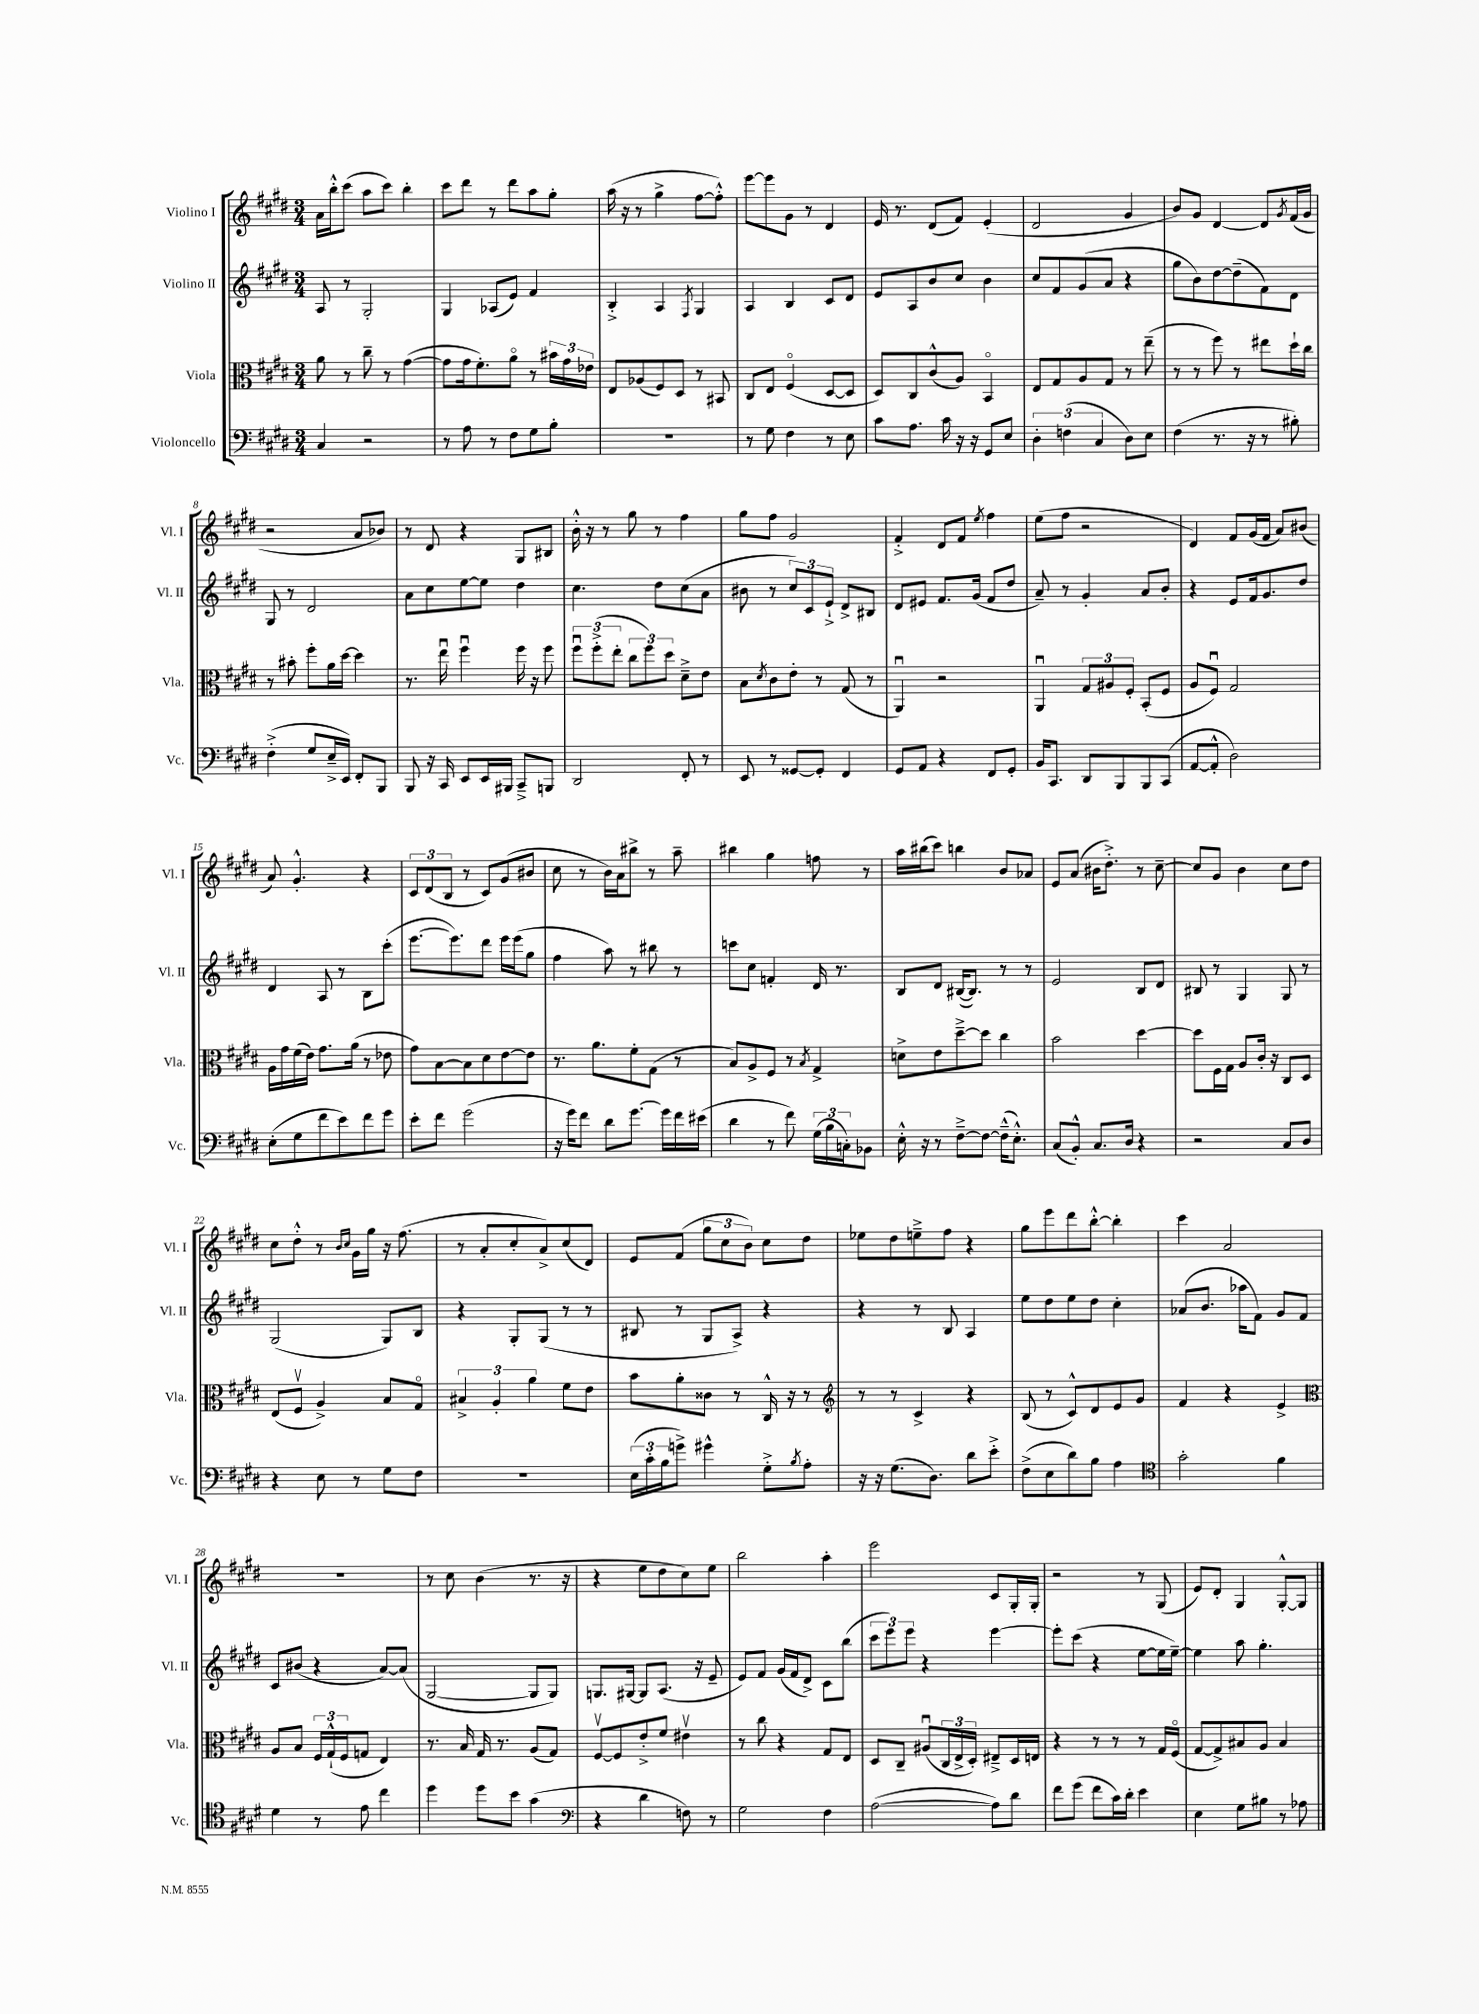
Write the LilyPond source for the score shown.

<<
\new StaffGroup <<
\new Staff = "s0" \with { instrumentName = "Violino I" shortInstrumentName = "Vl. I" } {
    \clef treble \key e \major \numericTimeSignature \time 3/4
    a'16 b''16-.-^ cis'''8( a''8 cis'''8) b''4-. |
    cis'''8 dis'''8 r8 dis'''8 a''8 gis''8-. |
    a''16( r16 r8 gis''4-> fis''8~ fis''8-.-^) |
    e'''8~ e'''8 gis'8 r8 dis'4 |
    e'16 r8. dis'8( fis'8) e'4-.( |
    dis'2 gis'4 |
    b'8) gis'8 dis'4~ dis'8 \acciaccatura { gis'8 } fis'16( gis'16 |
    r2 a'8 bes'8) |
    r8 dis'8 r4 gis8 bis8 |
    b'16-.-^ r16 r8 gis''8 r8 fis''4 |
    gis''8 fis''8 gis'2 |
    fis'4-.-> dis'8 fis'8 \acciaccatura { e''8 } fis''4 |
    e''8( fis''8 r2 |
    dis'4) fis'8 gis'16( fis'16 a'8) bis'8( |
    a'8) gis'4.-.-^ r4 |
    \tuplet 3/2 { cis'8 dis'8( b8 } r8 cis'8) gis'8( bis'8 |
    cis''8 r8 b'16) a'16 bis''8-> r8 a''8-- |
    bis''4 gis''4 f''8 r8 |
    a''16 bis''16( cis'''8) b''4 b'8 aes'8 |
    e'8 a'8( bis'16 dis''8.-.->) r8 cis''8~-- |
    cis''8 gis'8 b'4 cis''8 dis''8 |
    cis''8 dis''8-.-^ r8 \grace { b'16 cis''16 } gis'16 gis''16 r16 fis''8.( |
    r8 a'8-. cis''8-. a'8->) cis''8( dis'8) |
    e'8 fis'8( \tuplet 3/2 { gis''8 cis''8 b'8) } cis''8 dis''8 |
    ees''8 dis''8 e''8---> fis''8 r4 |
    gis''8 e'''8 dis'''8 b''8~-.-^ b''4-. |
    cis'''4 a'2 |
    R2. |
    r8 cis''8 b'4( r8. r16 |
    r4 e''8 dis''8 cis''8) e''8 |
    b''2 a''4-. |
    e'''2 cis'8 gis16-. gis16-. |
    r2 r8 gis8( |
    e'8) dis'8-. gis4 gis8~-.-^ gis8 \bar "|." |
}
\new Staff = "s1" \with { instrumentName = "Violino II" shortInstrumentName = "Vl. II" } {
    \clef treble \key e \major \numericTimeSignature \time 3/4
    a8 r8 gis2-. |
    gis4 aes8( e'8) fis'4 |
    b4-.-> a4 \acciaccatura { fis8 } gis4 |
    a4 b4 cis'8 dis'8 |
    e'8 a8 b'8 cis''8 b'4 |
    cis''8 fis'8 gis'8( a'8 r4 |
    gis''8 b'8) dis''8~ dis''8--( fis'8) dis'8 |
    gis8 r8 dis'2 |
    a'8 cis''8 e''8~ e''8 dis''4 |
    cis''4. dis''8 cis''8( a'8 |
    bis'8 r8 \tuplet 3/2 { cis''8) cis'8 e'8-!-> } dis'8-> bis8 |
    dis'8 eis'8 fis'8. gis'16( fis'8 dis''8 |
    a'8--) r8 gis'4-. a'8 b'8-. |
    r4 e'8 fis'16 gis'8. dis''8 |
    dis'4 a8 r8 b8 cis'''8-.( |
    e'''8.~ e'''8.) dis'''8 e'''16 e'''16( gis''8 |
    fis''4 a''8) r8 bis''8 r8 |
    c'''8 cis''8 f'4-. dis'16 r8. |
    b8 dis'8 bis16~( bis8.) r8 r8 |
    e'2 b8 dis'8 |
    bis8 r8 gis4 gis8 r8 |
    gis2( gis8) b8 |
    r4 gis8-. gis8( r8 r8 |
    bis8 r8 gis8 a8->) r4 |
    r4 r8 b8 a4 |
    e''8 dis''8 e''8 dis''8 cis''4-. |
    aes'8( b'8. aes''16 fis'8) gis'8 fis'8 |
    cis'8 bis'8( r4 a'8~) a'8( |
    gis2~ gis8 gis8) |
    g8. gis16~ gis8 a8.( r16 e'8-- |
    e'8) fis'8 gis'16( fis'16 dis'8->) cis'8 b''8( |
    \tuplet 3/2 { cis'''8 e'''8) e'''8 } r4 e'''4~ |
    e'''8-. cis'''8( r4 e''8~ e''16 e''16~--) |
    e''4 a''8 gis''4.-. \bar "|." |
}
\new Staff = "s2" \with { instrumentName = "Viola" shortInstrumentName = "Vla." } {
    \clef alto \key e \major \numericTimeSignature \time 3/4
    a'8 r8 cis''8-- r8 gis'4~( |
    gis'8 gis'16 fis'8.-.) a'8\flageolet r8 \tuplet 3/2 { bis'16 gis'16 ees'16 } |
    e8 aes8( fis8) dis8 r8 bis,8 |
    cis8 e8 fis4\flageolet( dis8~ dis8 |
    dis8) cis8 cis'8-^( a8) b,4\flageolet |
    e8 gis8 a8 gis8 r8 e''8--( |
    r8 r8 fis''8) r8 eis''8 dis''16-! cis''16 |
    r8 bis'8-. fis''8-. a'16 dis''16~ dis''4 |
    r8. e''16\downbow fis''4\downbow fis''16 r16 fis''8 |
    \tuplet 3/2 { fis''8\downbow fis''8-.->( e''8-. } \tuplet 3/2 { cis''8 fis''8) dis''8 } dis'8---> e'8 |
    b8 \acciaccatura { dis'8 } cis'8 e'8-. r8 gis8( r8 |
    a,4\downbow) r2 |
    a,4\downbow \tuplet 3/2 { gis8 ais8 fis8-. } b,8-.( fis8 |
    a8 fis8\downbow) gis2 |
    a16 gis'16 fis'16( e'16) gis'8. a'16( r8 ees'8 |
    gis'8) b8~ b8 dis'8 e'8~ e'8 |
    r8. a'8. fis'8-. gis8( r8 |
    b8) a8-> fis8 r8 \acciaccatura { b8 } gis4-> |
    d'8-> e'8 dis''8~---> dis''8 cis''4 |
    b'2 dis''4~ |
    dis''8 fis16 gis16 a8 cis'16-. r16 cis8 dis8 |
    e8( fis8\upbow a4->) b8 gis8\flageolet |
    \tuplet 3/2 { bis4-> a4-. a'4 } fis'8 e'8 |
    b'8 a'8-. cisis'8 r8 cis16-^ r16 r8 |
    \clef treble r8 r8 cis'4-> r4 |
    b8( r8 cis'8-^) dis'8 e'8 gis'8 |
    fis'4 r4 e'4-> |
    \clef alto a8 b8 \tuplet 3/2 { fis16 gis16-!-^( fis16 } g8 e4) |
    r8. b16 gis16 r8. a8( gis8) |
    fis8~\upbow fis8 e'8-.-> fis'8 eis'4\upbow |
    r8 cis''8 r4 gis8 e8 |
    dis8 cis8-- ais8\downbow( \tuplet 3/2 { cis16 e16-> dis16-.) } eis8---> dis16 e16 |
    r4 r8 r8 r8 gis16 fis16\flageolet( |
    gis8~ gis8->) bis8 a8 bis4 \bar "|." |
}
\new Staff = "s3" \with { instrumentName = "Violoncello" shortInstrumentName = "Vc." } {
    \clef bass \key e \major \numericTimeSignature \time 3/4
    cis4 r2 |
    r8 a8 r8 fis8 gis8 b8-. |
    R2. |
    r8 gis8 fis4 r8 e8 |
    cis'8 a8. cis'16 r16 r16 gis,8 e8 |
    \tuplet 3/2 { dis4-. f4( cis4 } dis8) e8 |
    fis4( r8. r16 r8 bis8-.) |
    fis4-.->( gis8 e16---> e,16) fis,8-. b,,8 |
    b,,8 r16 cis,16 e,8 e,16 bis,,16 cis,8---> b,,8 |
    dis,2 fis,8-. r8 |
    e,8 r8 gisis,8~ gisis,8-. fis,4 |
    gis,8 a,8 r4 fis,8 gis,8-. |
    b,16 cis,8. dis,8 b,,8 b,,8 cis,8( |
    a,8~ a,8-.-^ dis2) |
    e8-.( gis8 fis'8 e'8) fis'8 gis'8 |
    e'8-. fis'8 gis'2( |
    r16 gis'16) fis'8 dis'8 gis'8.~ gis'16 fis'16 eis'16( |
    dis'4 r8 fis'8) \tuplet 3/2 { gis16( b16 c16-.) } bes,8 |
    e16-.-^ r16 r8 fis8~---> fis8~ fis16---^( e8.-.-^) |
    cis8( b,8-.-^) cis8. dis16 r4 |
    r2 cis8 dis8 |
    r4 e8 r8 gis8 fis8 |
    R2. |
    \tuplet 3/2 { e16( cis'16-. b16 } g'8->) gis'4-^ gis8-.-> \acciaccatura { b8 } a8-. |
    r16 r16 gis8.( dis8.) dis'8 e'8-.-> |
    fis8->( e8 dis'8) b8 a4 |
    \clef tenor gis'2-. fis'4 |
    dis'4 r8 e'8 cis''4 |
    dis''4 dis''8 b'8 gis'4( |
    \clef bass r4 dis'4 f8) r8 |
    gis2 fis4 |
    a2~( a8) dis'8 |
    fis'8 gis'8( fis'8 cis'16) dis'16-. e'4 |
    e4 gis8 bis8 r8 aes8 \bar "|." |
}
>>
>>
